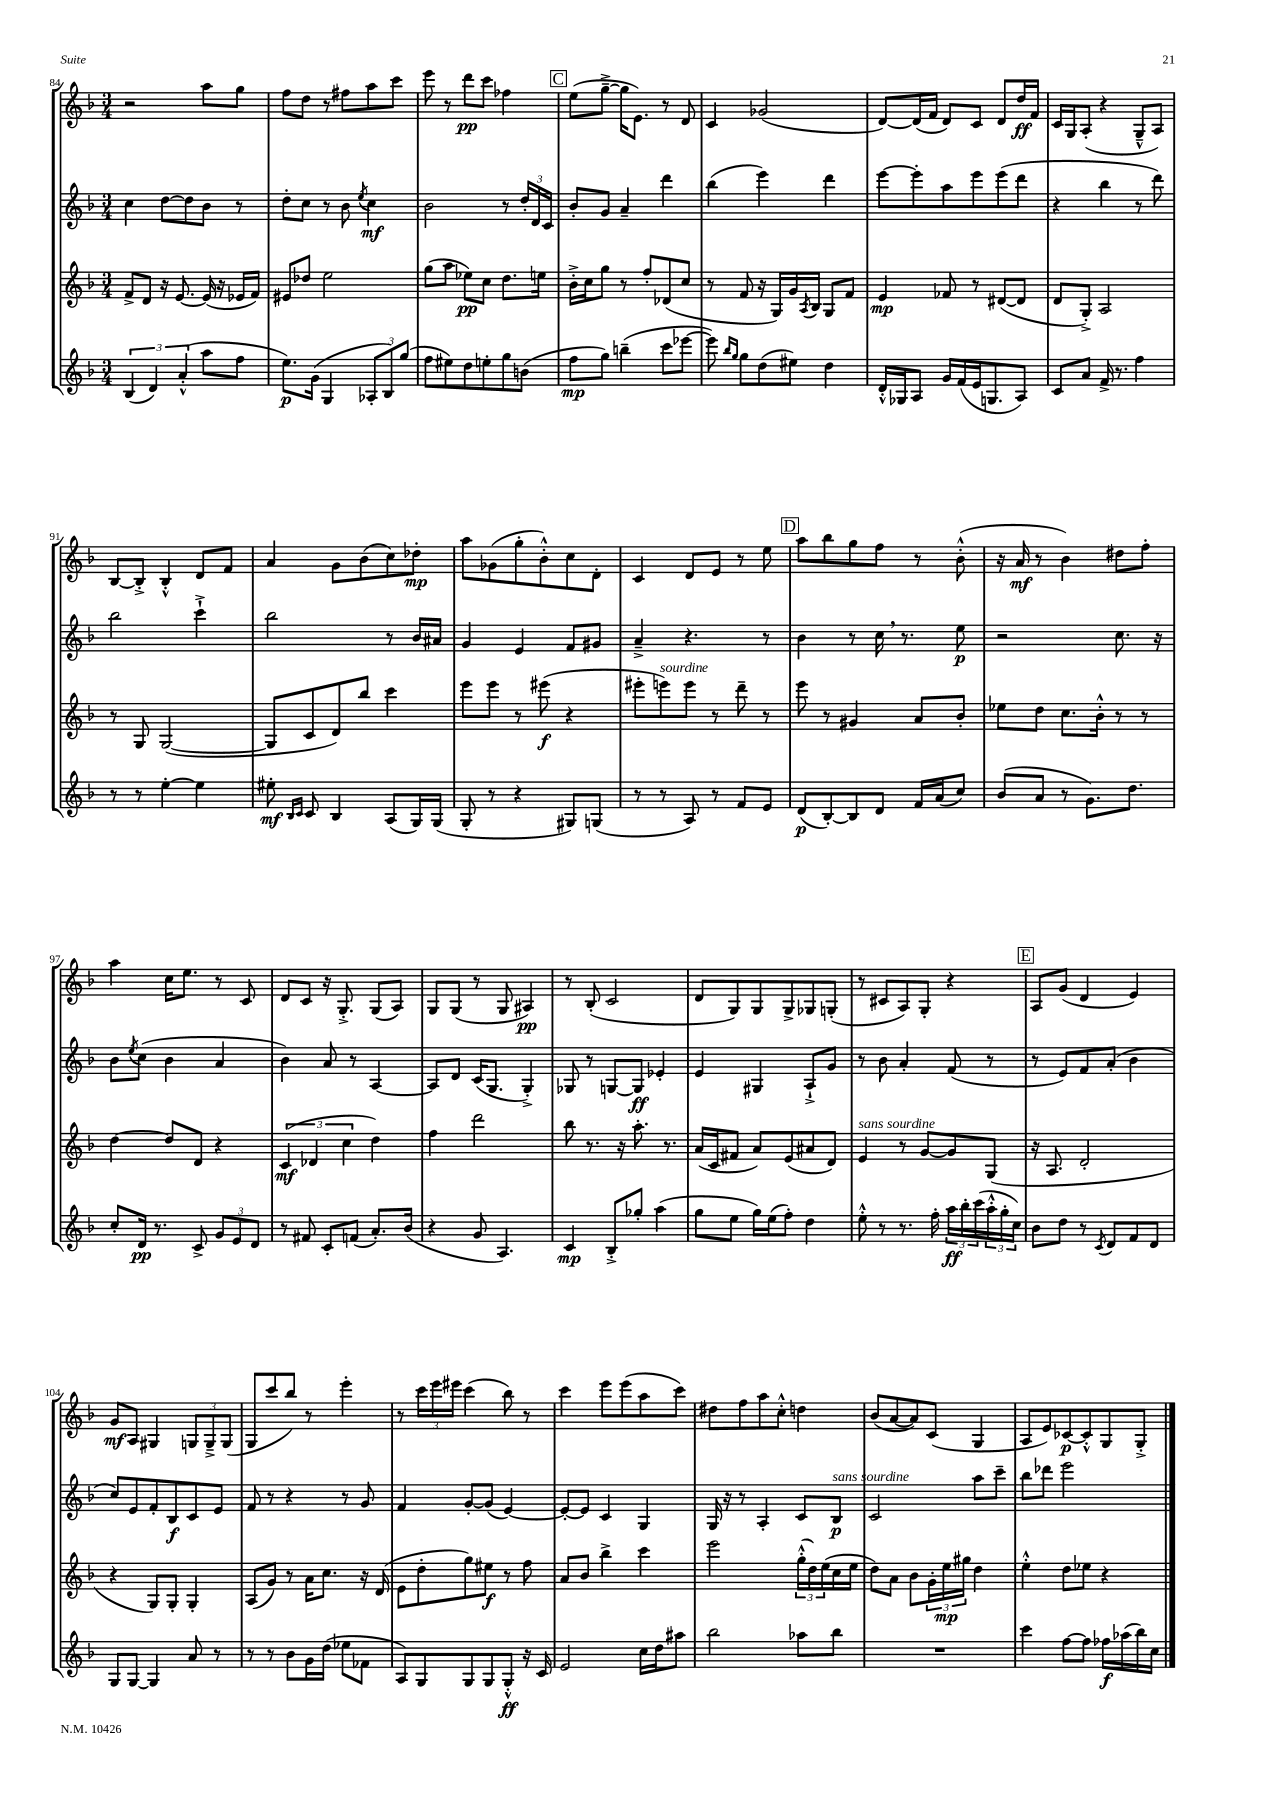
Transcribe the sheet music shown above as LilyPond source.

<<
\new StaffGroup <<
\new Staff = "s0" {
    \clef treble \key f \major \numericTimeSignature \time 3/4
    r2 a''8 g''8 |
    f''8 d''8 r8 fis''8 a''8 c'''8 |
    e'''8 r8 d'''8\pp c'''8 fes''4 |
    \mark \markup { \box "C" } e''8( g''8~---> g''16 e'8.) r8 d'8 |
    c'4 ges'2( |
    d'8~) d'16( f'16 d'8) c'8 d'8 d''16\ff f'16 |
    c'16 g16 a8-.( r4 g8---^ a8) |
    bes8~ bes8-.-> bes4-.-^ d'8 f'8 |
    a'4 g'8 bes'8( c''8) des''8-.\mp |
    a''8 ges'8( g''8-. bes'8-.-^) c''8 d'8-. |
    c'4 d'8 e'8 r8 e''8 |
    \mark \markup { \box "D" } a''8 bes''8 g''8 f''8 r8 bes'8-.-^( |
    r16 a'16\mf r8 bes'4) dis''8 f''8-. |
    a''4 c''16 e''8. r8 c'8 |
    d'8 c'8 r16 g8.-.-> g8( a8) |
    g8 g8( r8 g8 ais4\pp) |
    r8 bes8-.( c'2 |
    d'8 g8) g8 g8-> ges8 g8-.( |
    r8 cis'8 a8) g8-. r4 |
    \mark \markup { \box "E" } a8 g'8( d'4 e'4) |
    g'8\mf a8 gis4 \tuplet 3/2 { g8 g8---> g8( } |
    g8 c'''8 bes''8) r8 e'''4-. |
    r8 \tuplet 3/2 { c'''16 e'''16 eis'''16 } c'''4( bes''8) r8 |
    c'''4 e'''8 e'''8( a''8 c'''8) |
    dis''8 f''8 a''8 c''8-.-^ d''4 |
    bes'8( a'8~ a'8) c'8( g4 |
    a8 e'8) ces'8~\p ces'8-.-^ g8 g8-.-> \bar "|." |
}
\new Staff = "s1" {
    \clef treble \key f \major \numericTimeSignature \time 3/4
    c''4 d''8~ d''8 bes'8 r8 |
    d''8-. c''8 r8 bes'8 \acciaccatura { e''8 } c''4\mf |
    bes'2 r8 \tuplet 3/2 { d''16-. d'16 c'16 } |
    \mark \markup { \box "C" } bes'8-. g'8 a'4-- d'''4 |
    bes''4( e'''4) d'''4 |
    e'''8~ e'''8-. a''8 e'''8 e'''8( d'''8 |
    r4 bes''4 r8 d'''8) |
    bes''2 c'''4-!-> |
    bes''2 r8 bes'16 ais'16 |
    g'4 e'4 f'8 gis'8 |
    a'4---> r4. r8 |
    \mark \markup { \box "D" } bes'4 r8 c''16 \breathe r8. e''8\p |
    r2 c''8. r16 |
    bes'8 \acciaccatura { e''8 } c''8( bes'4 a'4 |
    bes'4) a'8 r8 a4~ |
    a8 d'8 c'16( g8. g4-.->) |
    ges8 r8 g8~ g8\ff ees'4-. |
    e'4 gis4 a8-!-> g'8 |
    r8 bes'8 a'4-. f'8( r8 |
    \mark \markup { \box "E" } r8 e'8) f'8 a'8-.( bes'4 |
    c''8) e'8 f'8-. bes8\f c'8 e'8 |
    f'8 r8 r4 r8 g'8 |
    f'4 g'8~-. g'8( e'4~) |
    e'8~-. e'8 c'4 g4 |
    g16 r16 r8 a4-. c'8 bes8\p^\markup { \italic "sans sourdine" } |
    c'2 a''8 c'''8-- |
    bes''8 des'''8 e'''2 \bar "|." |
}
\new Staff = "s2" {
    \clef treble \key f \major \numericTimeSignature \time 3/4
    f'8-> d'8 r16 e'8.~ e'16( r16 ees'16 f'16) |
    eis'8 des''8 e''2 |
    g''8( a''8 ees''8\pp) c''8 d''8. e''16 |
    \mark \markup { \box "C" } bes'16-.-> c''16 g''8 r8 f''8-. des'8( c''8 |
    r8 f'8 r16 g16) g'16 \acciaccatura { a8 } bes16 g8 f'8 |
    e'4\mp fes'8 r8 dis'8~( dis'8 |
    d'8 g8-.->) a2 |
    r8 g8 g2~( |
    g8 c'8 d'8) bes''8 c'''4 |
    e'''8 e'''8 r8 eis'''8\f( r4 |
    eis'''8-. e'''8^\markup { \italic "sourdine" }) e'''8 r8 d'''8-- r8 |
    \mark \markup { \box "D" } e'''8 r8 gis'4 a'8 bes'8-. |
    ees''8 d''8 c''8. bes'16-.-^ r8 r8 |
    d''4~ d''8 d'8 r4 |
    \tuplet 3/2 { c'4\mf( des'4 c''4 } d''4) |
    f''4 d'''2 |
    bes''8 r8. r16 a''8.-. r8. |
    a'16( c'16 fis'8 a'8) e'8( ais'8 d'8) |
    e'4^\markup { \italic "sans sourdine" } r8 g'8~ g'8 g8( |
    \mark \markup { \box "E" } r16 a8. d'2-. |
    r4 g8) g8-. g4-. |
    a8( g'8) r8 a'16 c''8. r16 d'16( |
    e'8 d''8-. g''8) eis''8\f r8 f''8 |
    a'8 bes'8 bes''4-> c'''4 |
    e'''2 \tuplet 3/2 { g''16-.-^( d''16) e''16( } c''16 e''16 |
    d''8) a'8 bes'8 \tuplet 3/2 { g'16-. e''16\mp gis''16 } d''4 |
    e''4-.-^ d''8 ees''8 r4 \bar "|." |
}
\new Staff = "s3" {
    \clef treble \key f \major \numericTimeSignature \time 3/4
    \tuplet 3/2 { bes4( d'4) a'4-.-^( } a''8 f''8 |
    e''8.\p) g'16( g4 \tuplet 3/2 { aes8-. bes8) g''8( } |
    f''8 eis''8) d''8 e''8-. g''8 b'8( |
    \mark \markup { \box "C" } f''8\mp g''8) b''4--( c'''8 ees'''8~ |
    ees'''8) \grace { bes''16 g''16 } g''8 d''8( eis''8) d''4 |
    d'16-.-^ ges16 a8 g'16 f'16( e'16 g8. a8) |
    c'8 a'8 f'16-> r8. f''4 |
    r8 r8 e''4~-. e''4 |
    eis''8-.\mf \grace { bes16 c'16 } c'8 bes4 a8( g16) g16( |
    g8-. r8 r4 gis8) g8( |
    r8 r8 a8) r8 f'8 e'8 |
    \mark \markup { \box "D" } d'8\p( bes8~-.) bes8 d'8 f'16 a'16( c''8) |
    bes'8( a'8 r8 g'8.) d''8. |
    c''8-. d'16\pp r8. c'8-> \tuplet 3/2 { g'8 e'8 d'8 } |
    r8 fis'8 c'8-. f'8( a'8.-.) bes'16( |
    r4 g'8 a4.) |
    c'4\mp bes8-.-> ges''8-. a''4( |
    g''8 e''8 g''16) e''16( f''8-.) d''4 |
    e''8-.-^ r8 r8. f''16-. \tuplet 3/2 { a''16\ff bes''16-. c'''16( } \tuplet 3/2 { a''16-.-^ g''16-. c''16) } |
    \mark \markup { \box "E" } bes'8 d''8 r8 \acciaccatura { c'8 } d'8 f'8 d'8 |
    g8 g8~ g4 a'8 r8 |
    r8 r8 bes'8 g'16 d''16( ees''8 fes'8 |
    a8) g8 g8 g8 g8-.-^\ff r16 c'16 |
    e'2 c''16 d''16 ais''8 |
    bes''2 aes''8 bes''8 |
    R2. |
    c'''4 f''8~ f''8 fes''16\f aes''16( bes''16) c''16 \bar "|." |
}
>>
>>
\layout { \context { \Score currentBarNumber = #84 } }
